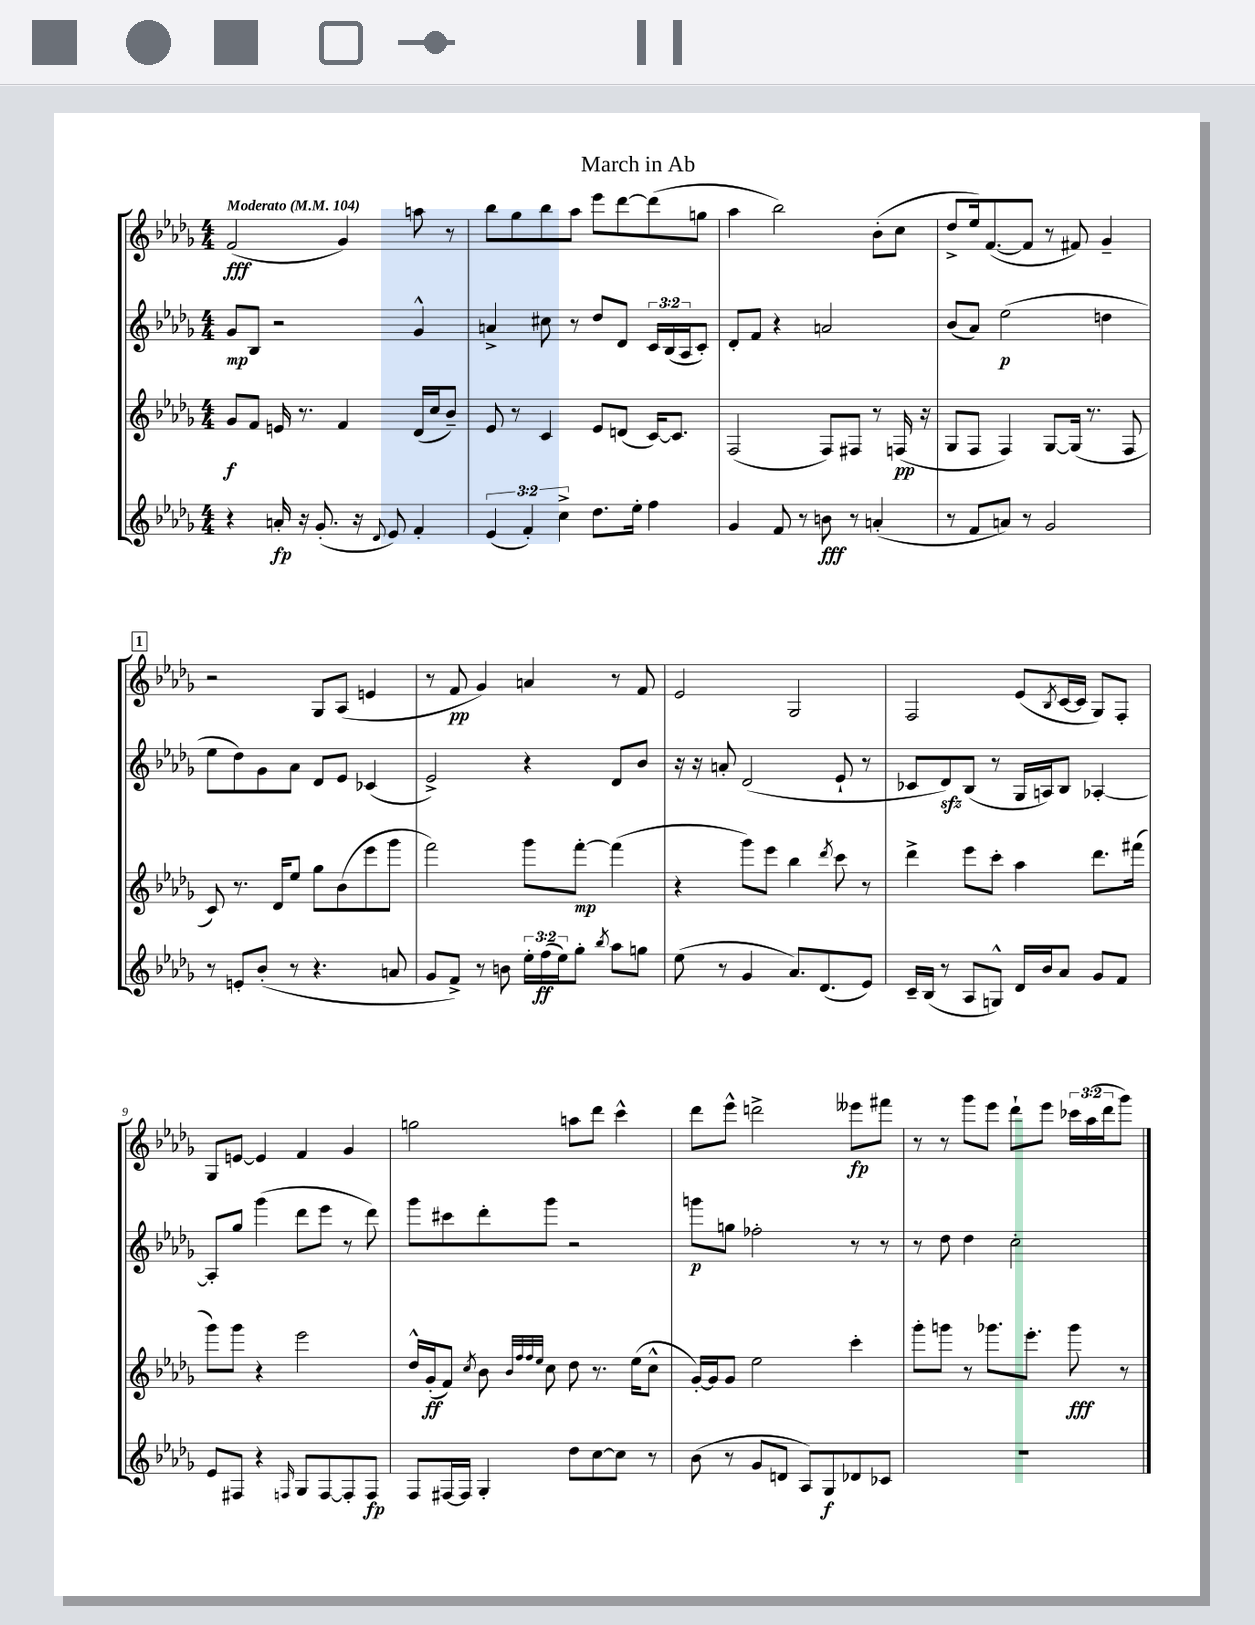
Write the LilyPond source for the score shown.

\header { title = "March in Ab" }
<<
\new StaffGroup <<
\new Staff = "s0" {
    \clef treble \key des \major \numericTimeSignature \time 4/4 \override Staff.TupletNumber.text = #tuplet-number::calc-fraction-text \tempo "Moderato" 4 = 104
    f'2\fff( ges'4) a''8 r8 |
    bes''8 ges''8 bes''8 aes''8 ees'''8 des'''8~ des'''8( g''8 |
    aes''4 bes''2) bes'8-.( c''8 |
    des''8-> ees''16) f'8.~( f'8 r8 fis'8) ges'4-- |
    \mark \markup { \box "1" } r2 ges8 aes8( e'4 |
    r8 f'8\pp ges'4) a'4 r8 f'8 |
    ees'2 ges2 |
    f2 ees'8( \acciaccatura { bes8 } c'16~ c'16 ges8) f8-. |
    ges8 e'8~ e'4 f'4 ges'4 |
    g''2 a''8 des'''8 c'''4-^ |
    des'''8 ees'''8-^ d'''2-> eeses'''8\fp fis'''8 |
    r8 r8 ges'''8 ees'''8 des'''8-! ees'''8 \tuplet 3/2 { ces'''16 aes''16( des'''16 } ges'''8) \bar "|." |
}
\new Staff = "s1" {
    \clef treble \key des \major \numericTimeSignature \time 4/4 \override Staff.TupletNumber.text = #tuplet-number::calc-fraction-text
    ges'8\mp bes8 r2 ges'4-^ |
    a'4-> cis''8 r8 des''8 des'8 \tuplet 3/2 { c'16 bes16( aes16 } c'8-.) |
    des'8-. f'8 r4 a'2 |
    bes'8( aes'8) ees''2\p( d''4 |
    \mark \markup { \box "1" } ees''8 des''8) ges'8 aes'8 des'8 ees'8 ces'4( |
    ees'2->) r4 des'8 bes'8 |
    r16 r16 a'8-. des'2( ees'8-! r8 |
    ces'8 des'8\sfz) bes8( r8 ges16 a16) bes8 aes4~-. |
    aes8-. ges''8 ges'''4( des'''8 ees'''8 r8 des'''8) |
    ges'''8 cis'''8 des'''8-. ges'''8 r2 |
    g'''8\p g''8 fes''2-. r8 r8 |
    r8 des''8 des''4 c''2-. \bar "|." |
}
\new Staff = "s2" {
    \clef treble \key des \major \numericTimeSignature \time 4/4
    ges'8\f f'8 e'16 r8. f'4 des'16( c''16 bes'8--) |
    ees'8 r8 c'4 ees'8 d'8( c'16~) c'8. |
    f2( f8) fis8 r8 f16\pp( r16 |
    ges8 f8 f4) ges8~ ges16( r8. f8 |
    \mark \markup { \box "1" } c'8) r8. des'16 ees''8 ges''8 bes'8( ees'''8 ges'''8 |
    f'''2) ges'''8 f'''8~-.\mp f'''4( |
    r4 ges'''8) ees'''8 bes''4 \acciaccatura { des'''8 } c'''8 r8 |
    des'''4-> ees'''8 c'''8-. aes''4 des'''8. fis'''16( |
    ges'''8) ges'''8 r4 ees'''2 |
    des''16-^ ges'16-.\ff( f'8) \acciaccatura { c''8 } bes'8 \grace { bes'32 f''32 f''32 ees''32 } c''8 des''8 r8. ees''16( c''8-^ |
    ges'16~-.) ges'16 ges'8 ees''2 c'''4-. |
    ges'''8-. g'''8 r8 ges'''8. ees'''8.-. ges'''8\fff r8 \bar "|." |
}
\new Staff = "s3" {
    \clef treble \key des \major \numericTimeSignature \time 4/4 \override Staff.TupletNumber.text = #tuplet-number::calc-fraction-text
    r4 a'16-.\fp r16 ges'8.-.( r16 \appoggiatura { des'8 } ees'8) f'4-. |
    \tuplet 3/2 { ees'4( f'4-.) c''4-> } des''8. ees''16-. f''4 |
    ges'4 f'8 r8 b'8\fff r8 a'4-.( |
    r8 f'8 a'8) r8 ges'2 |
    \mark \markup { \box "1" } r8 e'8-. bes'8-.( r8 r4. a'8 |
    ges'8 f'8->) r8 b'8 \tuplet 3/2 { ees''16-. f''16\ff( ees''16) } ges''8-. \acciaccatura { bes''8 } aes''8 g''8 |
    ees''8( r8 ges'4 aes'8.) des'8.( ees'8) |
    c'16-- bes16( r8 aes8 g8-^) des'16 bes'16 aes'8 ges'8 f'8 |
    ees'8 fis8 r4 \grace { f16 } ges8 f8~ f8-. f8\fp |
    f8 fis16~ fis16 ges4-. des''8 c''8~ c''8 r8 |
    bes'8( r8 ges'8 d'8 aes8) ges8\f des'8 ces'8 |
    R1 \bar "|." |
}
>>
>>
